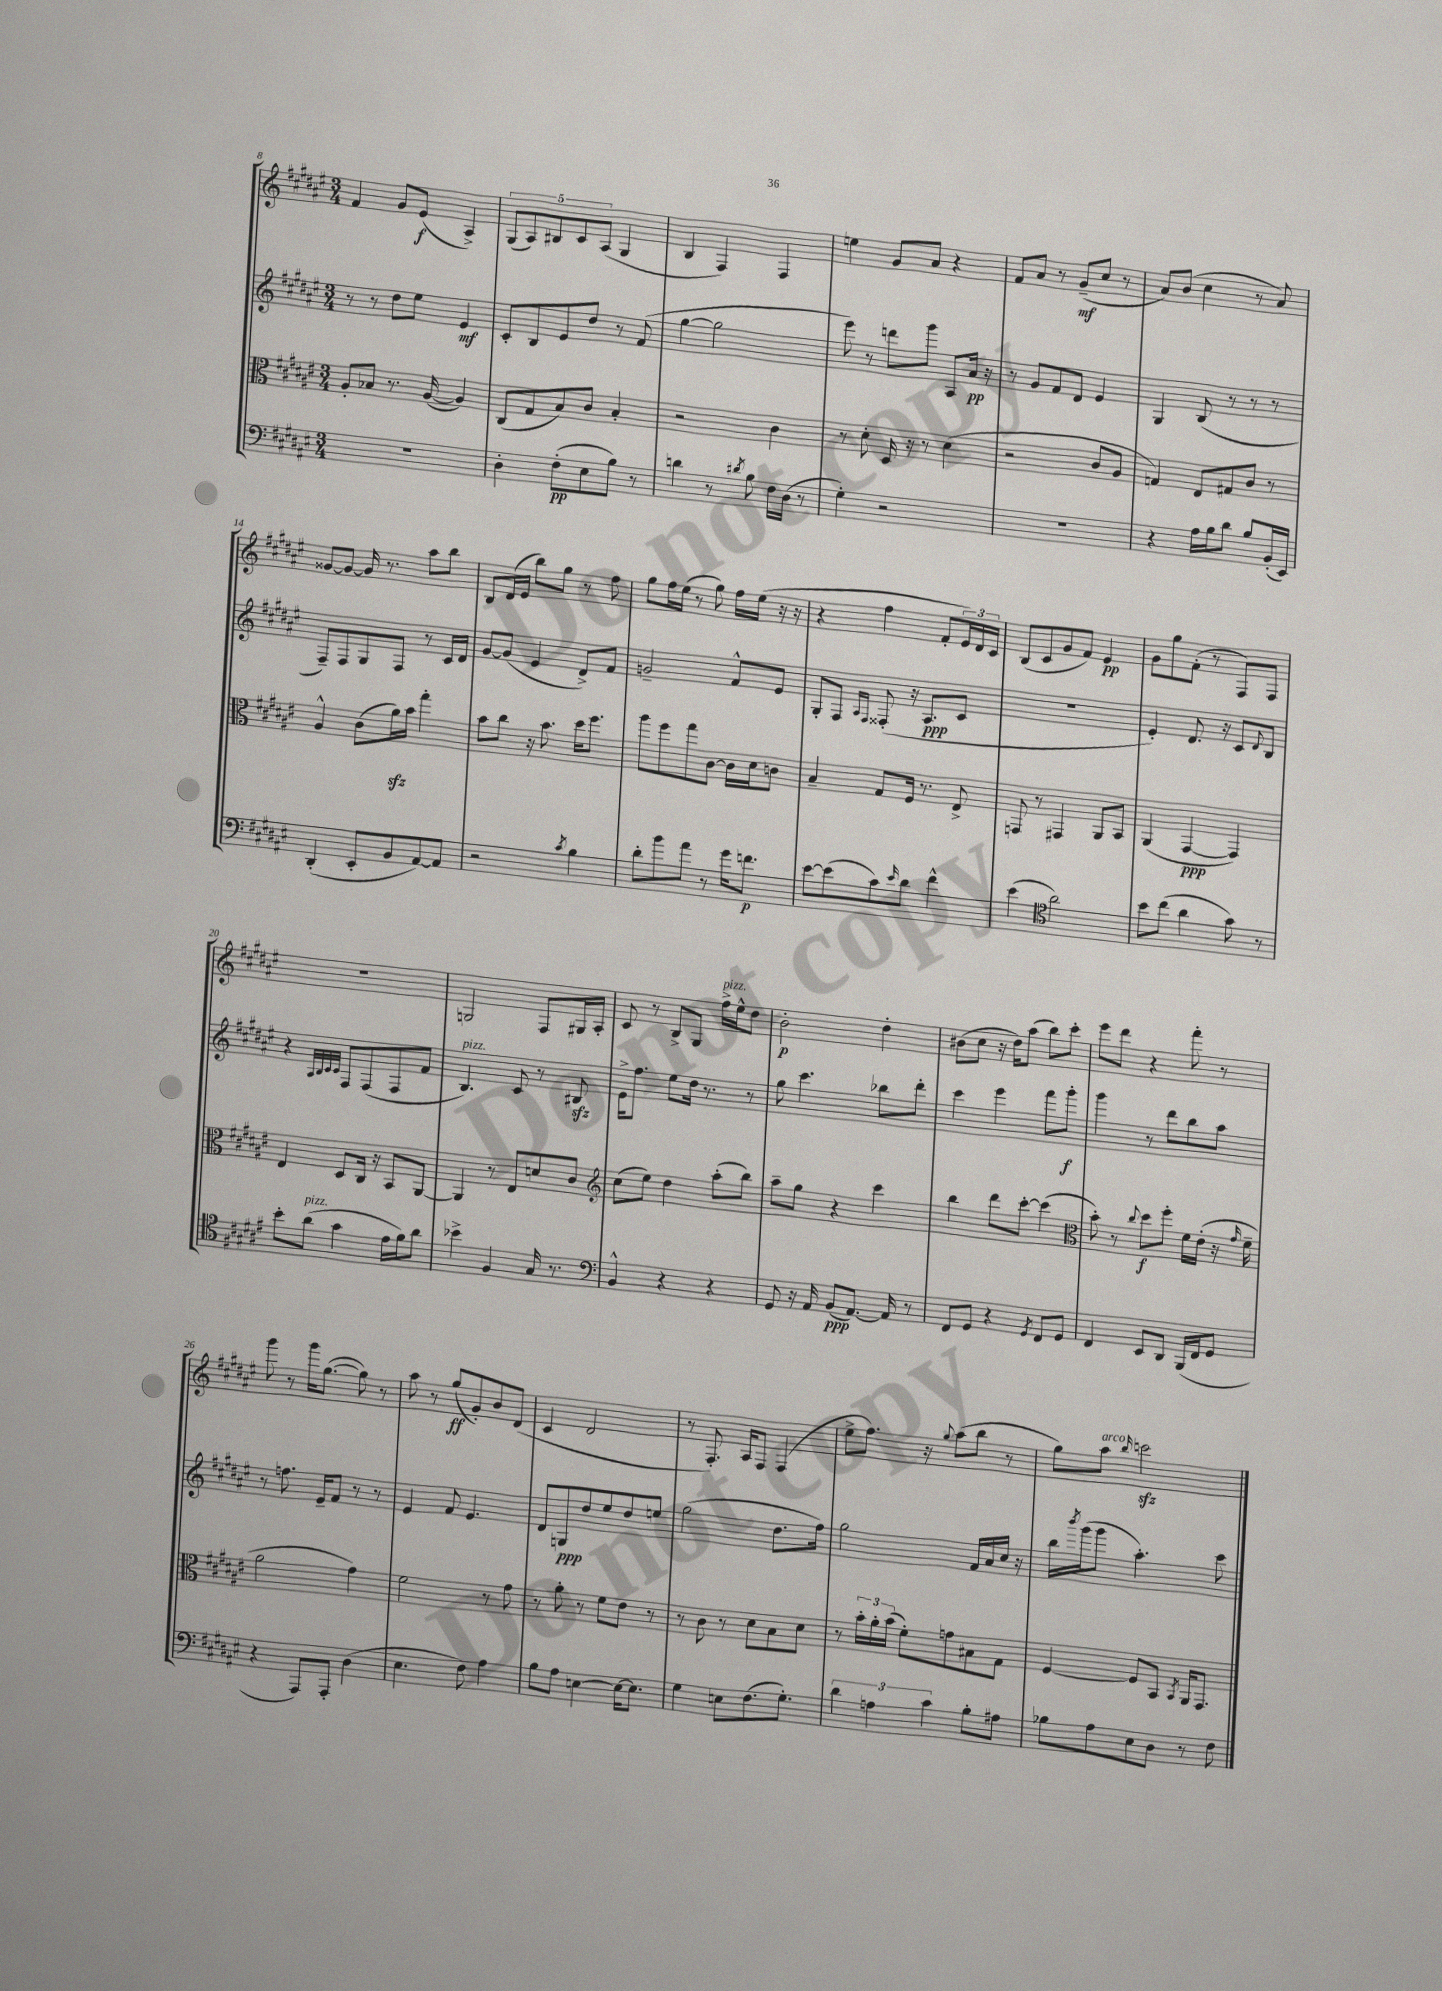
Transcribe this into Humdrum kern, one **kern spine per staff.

**kern	**dynam	**kern	**dynam	**kern	**dynam	**kern	**dynam
*part4	*part4	*part3	*part3	*part2	*part2	*part1	*part1
*staff4	*staff4	*staff3	*staff3	*staff2	*staff2	*staff1	*staff1
*clefF4	*	*clefC3	*	*clefG2	*	*clefG2	*
*k[f#c#g#d#a#e#]	*	*k[f#c#g#d#a#e#]	*	*k[f#c#g#d#a#e#]	*	*k[f#c#g#d#a#e#]	*
*M3/4	*	*M3/4	*	*M3/4	*	*M3/4	*
=8	=8	=8	=8	=8	=8	=8	=8
2.r	.	8A#'/L	.	8r	.	4f#/	.
.	.	8B-X/J	.	8r	.	.	.
.	.	8.r	.	8dd#\L	.	8g#/L	.
.	.	.	.	8ee#\J	.	(8e#/J	f
.	.	([16A#/	.	.	.	.	.
.	.	4A#/])	.	4e#/	mf	4A#^/)	.
=9	=9	=9	=9	=9	=9	=9	=9
4D#'\	.	(8C#/L	.	8c#'/L	.	(10G#/L	.
.	.	.	.	.	.	10A#/)	.
.	.	8G#/	.	8B/	.	.	.
.	.	.	.	.	.	10B#X/	.
(8F#'\L	pp	8B/)	.	8e#/	.	.	.
.	.	.	.	.	.	10c#/	.
8E#\	.	8c#/J	.	8dd#/J	.	.	.
.	.	.	.	.	.	(10A#/J	.
8B\J)	.	4B'/	.	8r	.	4G#/	.
8r	.	.	.	(8f#/	.	.	.
=10	=10	=10	=10	=10	=10	=10	=10
4dn\	.	2r	.	[4gg#\	.	4B/	.
8r	.	.	.	2gg#\]	.	4F#/)	.
8qd#X/	.	.	.	.	.	.	.
8B\	.	.	.	.	.	.	.
16F#\LL	.	4c#\	.	.	.	4F#/	.
(16D#\JJ	.	.	.	.	.	.	.
8r	.	.	.	.	.	.	.
=11	=11	=11	=11	=11	=11	=11	=11
4G#'\)	.	8r	.	8eee#\)	.	4een\	.
.	.	8d#'\	.	8r	.	.	.
2r	.	16D#/	.	8dddn\L	.	8g#/L	.
.	.	16r	.	.	.	.	.
.	.	8r	.	8ggg#\J	.	8a#/J	.
.	.	(4d#\	.	8A#/L	.	4r	.
.	.	.	.	16a#/Jk	pp	.	.
.	.	.	.	16r	.	.	.
=12	=12	=12	=12	=12	=12	=12	=12
2.r	.	2r	.	8r	.	8f#/L	.
.	.	.	.	8g#/L	.	8a#/J	.
.	.	.	.	8f#/	.	8r	.
.	.	.	.	8d#/J	.	(8g#~/L	mf
.	.	8c#/L	.	4e#/	.	8cc#/J	.
.	.	8A#/J	.	.	.	8r	.
=13	=13	=13	=13	=13	=13	=13	=13
4r	.	4Gn/)	.	4G#/	.	8a#/L)	.
.	.	.	.	.	.	(8b/J	.
16A#\LL	.	8E#/L	.	(8B/	.	4cc#\	.
16B\J	.	.	.	.	.	.	.
8d#\J	.	8G#X/	.	8r	.	.	.
8B/L	.	8c#/J	.	8r	.	8r	.
(16BB'/L	.	8r	.	8r	.	8a#/)	.
16EE#/JJ)	.	.	.	.	.	.	.
!!LO:LB:g=z
=14	=14	=14	=14	=14	=14	=14	=14
(4DD#'/	.	4A#^^/	.	8F#~/L)	.	[8g##X/L	.
.	.	.	.	8F#/	.	8g##/J_	.
8EE#'/L	.	(8c#\L	.	8G#/	.	16g##/]	.
.	.	.	.	.	.	8.r	.
8BB/	.	16a#zz\L)	.	8F#/J	.	.	.
.	.	16b\JJ	.	.	.	.	.
[8AA#/)	.	4gg#'\	.	8r	.	8aa#\L	.
8AA#/J]	.	.	.	16c#/LL	.	8bb\J	.
.	.	.	.	16d#/JJ	.	.	.
=15	=15	=15	=15	=15	=15	=15	=15
2r	.	8b\L	.	[8g#/L	.	8B/L	.
.	.	8cc#\J	.	(8g#/J]	.	(16d#/L	.
.	.	.	.	.	.	16e#/JJ	.
.	.	16r	.	4e#/	.	8bb\L)	.
.	.	8.b\	.	.	.	.	.
.	.	.	.	.	.	8gg#\J	.
8qc#/	.	.	.	.	.	.	.
4B\	.	16dd#\KL	.	8d#^/L)	.	8r	.
.	.	8.ff#\J	.	.	.	.	.
.	.	.	.	8f#/J	.	8ff#\	.
=16	=16	=16	=16	=16	=16	=16	=16
8d#'\L	.	8aa#\L	.	2gn~/	.	8gg#\L	.
8b\	.	8ff#\	.	.	.	16ff#\L	.
.	.	.	.	.	.	(16ee#\JJ	.
8a#\J	.	8gg#\	.	.	.	8r	.
8r	.	[8c#\J	.	.	.	8gg#\)	.
16g#\KL	.	16c#\LL]	.	8f#^^/L	.	16ff#\LL	.
8.fn\J	p	16d#\J	.	.	.	(16ee#\JJ	.
.	.	8cn\J	.	8e#/J	.	16r	.
.	.	.	.	.	.	16r	.
=17	=17	=17	=17	=17	=17	=17	=17
[8e#\L	.	4B~/	.	8G#'/L	.	4r	.
(8e#\]	.	.	.	8F#/J	.	.	.
.	.	.	.	16qqA#/LL	.	.	.
.	.	.	.	16qqF#/JJ	.	.	.
8c#\)	.	8G#/L	.	(8F##X'/	.	4ff#\	.
16qqe#/	.	.	.	.	.	.	.
8d#\J	.	16F#/Jk	.	16r	.	.	.
.	.	8.r	.	8.A#/L	ppp	.	.
4f#^^\	.	.	.	.	.	8f#'/L	.
.	.	8E#^/	.	8c#/J	.	24e#/L)	.
.	.	.	.	.	.	24d#/	.
.	.	.	.	.	.	24c#/JJ	.
=18	=18	=18	=18	=18	=18	=18	=18
(4e#\	.	8GGn/	.	2.r	.	(8B/L	.
.	.	8r	.	.	.	8c#/	.
*clefC4	*	*	*	*	*	*	*
2a#\)	.	4GG#X/	.	.	.	8g#/	.
.	.	.	.	.	.	8f#/J)	.
.	.	8AA#/L	.	.	.	4e#/	pp
.	.	8BB/J	.	.	.	.	.
=19	=19	=19	=19	=19	=19	=19	=19
8b\L	.	(4AA#/	.	4e#'/)	.	8g#\L	.
(8cc#\J	.	.	.	.	.	8gg#\	.
4a#\	.	[4GG#/	ppp	8.d#/	.	(8f#'\J	.
.	.	.	.	.	.	8r	.
.	.	.	.	16r	.	.	.
8g#\)	.	4GG#/])	.	8c#/L	.	8F#/L)	.
.	.	.	.	8qqd#/	.	.	.
8r	.	.	.	8B/J	.	8F#/J	.
!!LO:LB:g=z
=20	=20	=20	=20	=20	=20	=20	=20
8b'\L	.	4E#/	.	4r	.	2.r	.
!LO:TX:a:i:t=pizz.	!	!	!	!	!	!	!
(8a#\J	.	.	.	.	.	.	.
.	.	.	.	32qqA#/LLL	.	.	.
.	.	.	.	32qqB/	.	.	.
.	.	.	.	32qqc#/	.	.	.
.	.	.	.	32qqc#/JJJ	.	.	.
4g#\	.	8D#/L	.	8F#/L	.	.	.
.	.	16C#/Jk	.	(8F#/	.	.	.
.	.	16r	.	.	.	.	.
16e#\LL	.	8BB/L	.	8F#/	.	.	.
16f#\J)	.	.	.	.	.	.	.
8a#\J	.	[8AA#/J	.	8f#/J	.	.	.
=21	=21	=21	=21	=21	=21	=21	=21
!	!	!	!	!LO:TX:a:i:t=pizz.	!	!	!
4b-X^\	.	4AA#/]	.	4.B/)	.	2Gn/	.
4F#/	.	8r	.	.	.	.	.
.	.	8E#/L	.	8c#/	.	.	.
16G#/	.	8dn/	.	8r	.	8F#/L	.
8.r	.	.	.	.	.	.	.
.	.	8c#/J	.	8B#Xzz/	.	16G#X/L	.
.	.	.	.	.	.	16A#'/JJ	.
=22	=22	=22	=22	=22	=22	=22	=22
*clefF4	*	*clefG2	*	*	*	*	*
4BB^^/	.	(8cc#\L	.	16e#^\KL	.	8c#/	.
.	.	.	.	8.ff#\J	.	.	.
.	.	8ee#\J)	.	.	.	8r	.
4r	.	4dd#\	.	8ee#\L	.	8B^/L	.
.	.	.	.	16dd#\Jk	.	8G#/J	.
.	.	.	.	8.r	.	.	.
!	!	!	!	!	!	!LO:TX:a:i:t=pizz.	!
4r	.	(8aa#'\L	.	.	.	16ff#^\LL	.
.	.	.	.	.	.	16ee#^^\J	.
.	.	8bb\J)	.	8r	.	8dd#\J	.
=23	=23	=23	=23	=23	=23	=23	=23
8GG#/	.	8aa#~\L	.	8gg#\	.	2b'\	p
16r	.	8gg#\J	.	4.ccc#\	.	.	.
16AA#/	.	.	.	.	.	.	.
(8BB/L	ppp	4r	.	.	.	.	.
[8.AA#/J)	.	.	.	.	.	.	.
.	.	4ccc#\	.	8bb-X\L	.	4dd#'\	.
16AA#/]	.	.	.	.	.	.	.
8r	.	.	.	8ddd#'\J	.	.	.
=24	=24	=24	=24	=24	=24	=24	=24
8FF#/L	.	4bb\	.	4ccc#\	.	(8b#X\L	.
8GG#/J	.	.	.	.	.	8cc#\J	.
4r	.	8ddd#\L	.	4eee#\	.	16r	.
.	.	.	.	.	.	16dd#\KL)	.
.	.	[8ccc#'\J	.	.	.	(8aa#\J	.
8qGG#/	.	.	.	.	.	.	.
8FF#/L	.	(4ccc#\]	.	8fff#\L	.	8bb\L)	.
8GG#/J	.	.	.	8ggg#'\J	f	8ccc#'\J	.
=25	=25	=25	=25	=25	=25	=25	=25
*	*	*clefC3	*	*	*	*	*
4FF#/	.	8b'\)	.	4ggg#\	.	8eee#\L	.
.	.	8r	.	.	.	8ddd#\J	.
.	.	8qqcc#/	.	.	.	.	.
8EE#/L	.	8dd#\L	f	8r	.	4r	.
8DD#/J	.	8ff#'\J	.	8ddd#\L	.	.	.
(16BBB/LL	.	16f#\LL	.	8bb\	.	8fff#'\	.
16FF#/J	.	(16e#'\JJ	.	.	.	.	.
8GG#/J	.	16r	.	8aa#\J	.	8r	.
.	.	16qqg#/	.	.	.	.	.
.	.	16f#~\	.	.	.	.	.
!!LO:LB:g=z
=26	=26	=26	=26	=26	=26	=26	=26
4r	.	2a#\	.	8r	.	8ggg#\	.
.	.	.	.	8.ffn\	.	8r	.
8AAA#/L)	.	.	.	.	.	16ggg#\KL	.
.	.	.	.	16e#~/KL	.	([8.gg#\J	.
8AAA#'/J	.	.	.	8f#/J	.	.	.
(4D#\	.	4g#\)	.	8r	.	8gg#\])	.
.	.	.	.	8r	.	8r	.
=27	=27	=27	=27	=27	=27	=27	=27
4.E#\	.	2f#\	.	4e#/	.	8aa#\	.
.	.	.	.	.	.	8r	.
.	.	.	.	8f#/	.	(8gg#/L	ff
8F#\)	.	.	.	4.e#/	.	8g#'/)	.
4A#\	.	8r	.	.	.	8b/	.
.	.	8g#\	.	.	.	(8d#/J	.
=28	=28	=28	=28	=28	=28	=28	=28
8B\L	.	8r	.	8d#/L	.	4c#/	.
8A#\J	.	8a#'\	.	8Gn/	ppp	.	.
[4En\	.	8r	.	8dd#/	.	2d#/	.
.	.	8f#\L	.	8ee#/	.	.	.
16E\KL_	.	8e#\J	.	8dd#/	.	.	.
8.E\J]	.	.	.	.	.	.	.
.	.	8r	.	8een/J	.	.	.
=29	=29	=29	=29	=29	=29	=29	=29
4G#\	.	8r	.	(2gg#\	.	8r	.
.	.	8c#\	.	.	.	8.F#'/)	.
8En\L	.	8r	.	.	.	.	.
.	.	.	.	.	.	16A#/KL	.
(8.F#\	.	8d#\L	.	.	.	8F#/J	.
.	.	8B\	.	8.dd#\L	.	(4F#/	.
8.G#'\J)	.	.	.	.	.	.	.
.	.	8d#\J	.	.	.	.	.
.	.	.	.	16ff#\Jk)	.	.	.
=30	=30	=30	=30	=30	=30	=30	=30
6d#\	.	8r	.	2gg#\	.	8ee#^\L	.
.	.	24b'\LL	.	.	.	8.ff#\J)	.
6An\	.	24a#'\	.	.	.	.	.
.	.	(24b\JJ	.	.	.	.	.
.	.	8f#'\L)	.	.	.	.	.
.	.	.	.	.	.	16r	.
6c#\	.	.	.	.	.	.	.
.	.	.	.	.	.	8qqgg#/	.
.	.	8gn\	.	.	.	(8aa#\L	.
8B'\L	.	8B#X\	.	16f#/LL	.	8bb\J	.
.	.	.	.	16a#/	.	.	.
8A#X\J	.	8G#\J	.	16cc#/JJ	.	8r	.
.	.	.	.	16r	.	.	.
=31	=31	=31	=31	=31	=31	=31	=31
8B-X\L	.	[4F#/	.	16bb\LL	.	8gg#\L)	.
.	.	.	.	8qbbb/	.	.	.
.	.	.	.	(16ggg#\J	.	.	.
!	!	!	!	!	!	!LO:TX:a:i:t=arco	!
8A#\	.	.	.	8ggg#\J	.	8aa#\J	.
.	.	.	.	.	.	16qqbb/	.
8E#\	.	8F#/L]	.	4.aa#'\)	.	2cccnzz\	.
8D#\J	.	8BB/J	.	.	.	.	.
.	.	8qBB/	.	.	.	.	.
8r	.	16AA#/KL	.	.	.	.	.
.	.	8.GG#/J	.	.	.	.	.
8F#\	.	.	.	8ccc#\	.	.	.
==	==	==	==	==	==	==	==
*-	*-	*-	*-	*-	*-	*-	*-
